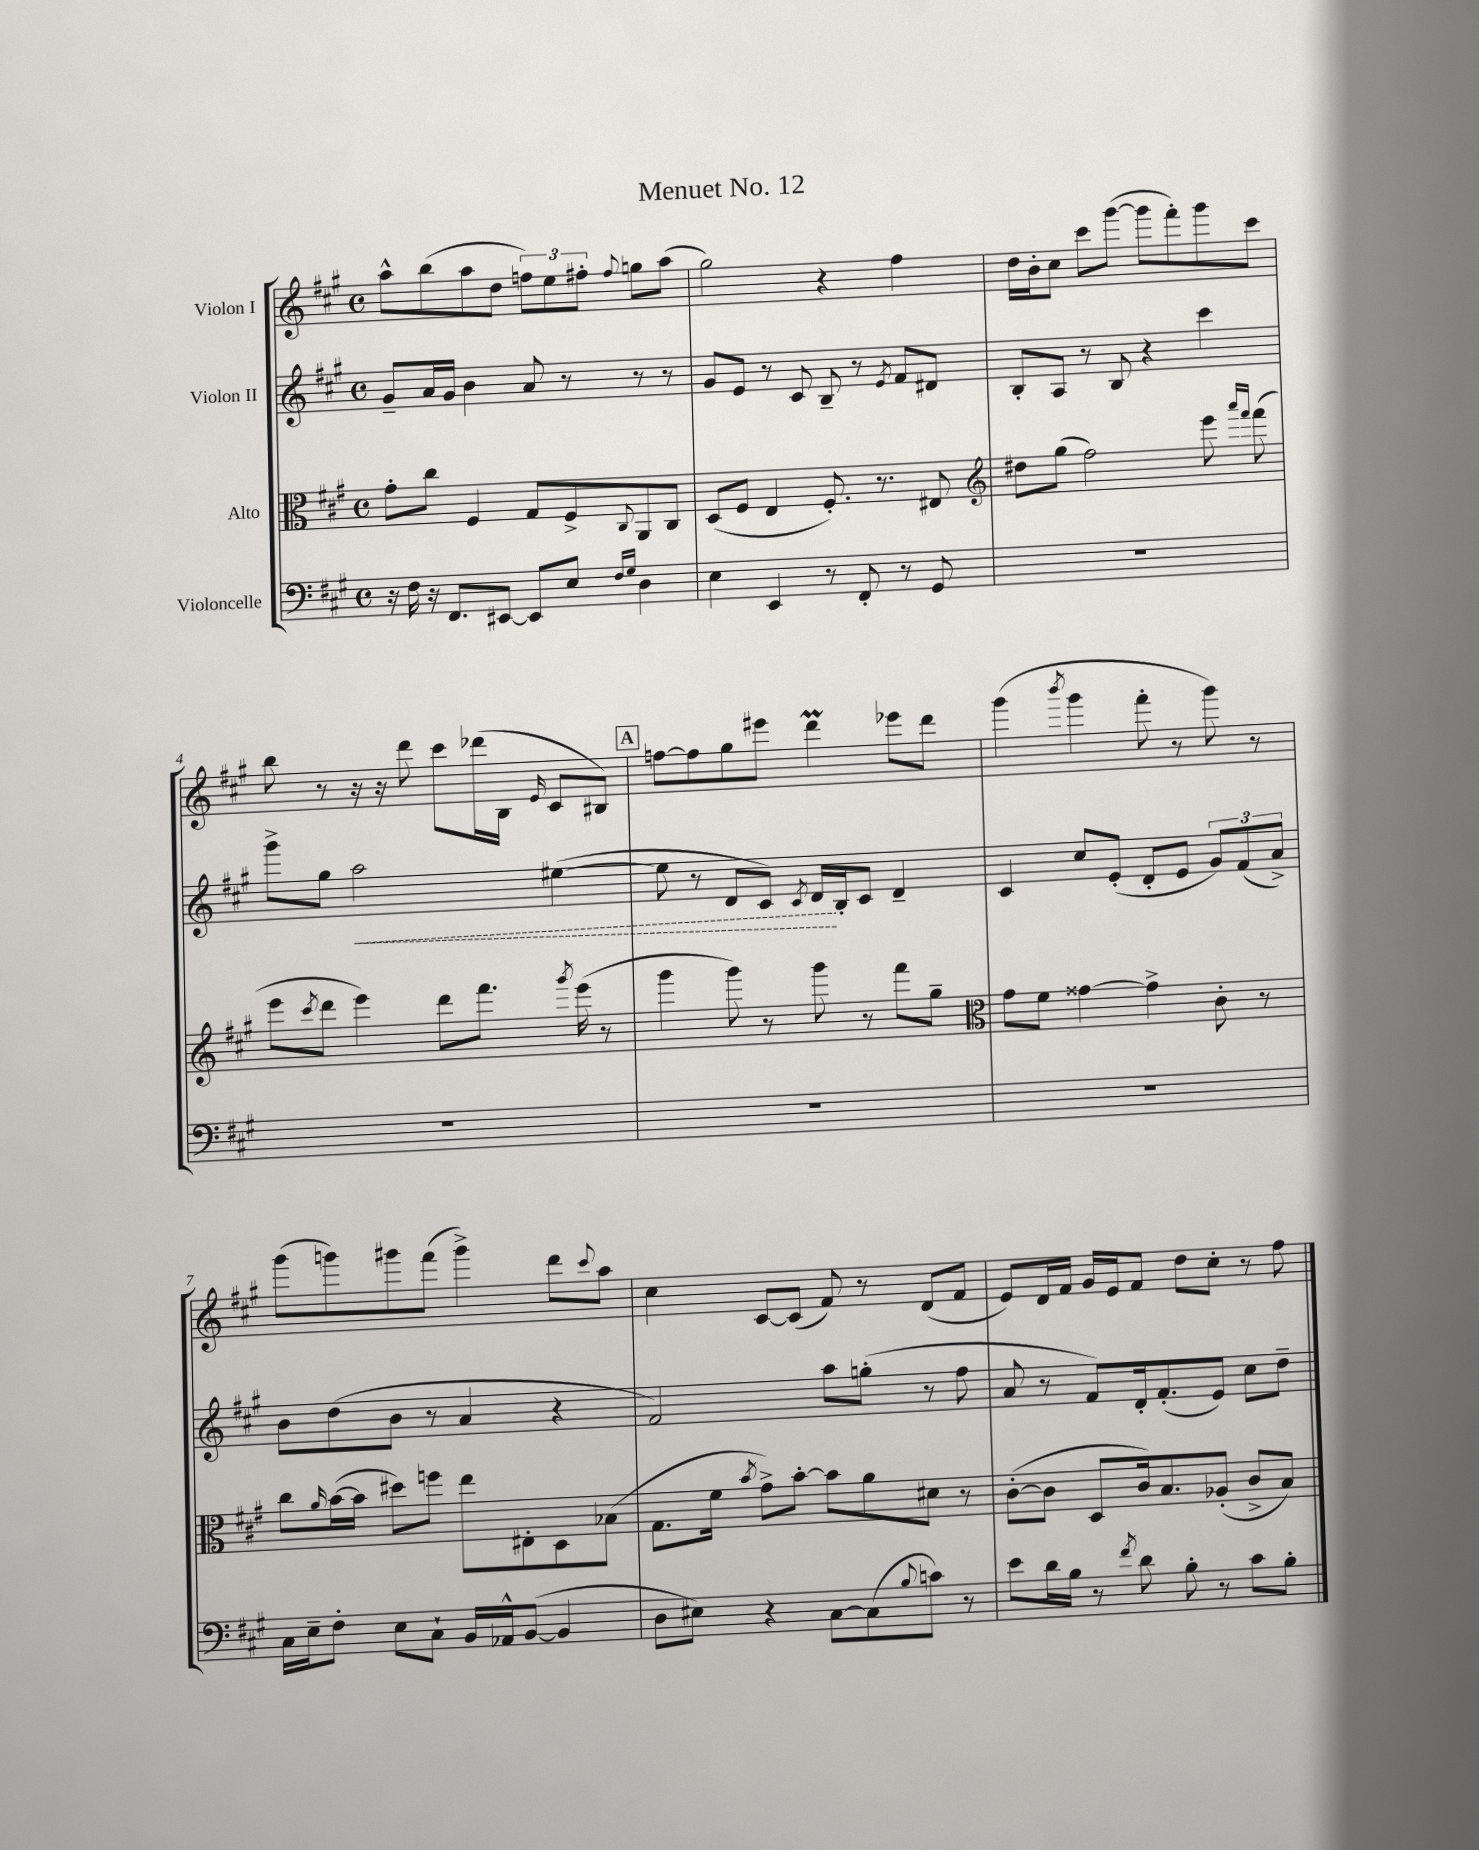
\header { title = "Menuet No. 12" }
<<
\new StaffGroup <<
\new Staff = "s0" \with { instrumentName = "Violon I" } {
    \clef treble \key a \major \defaultTimeSignature \time 4/4
    a''8-^ b''8( a''8 d''8 \tuplet 3/2 { f''8) e''8 fis''8-. } \appoggiatura { fis''8 } g''8 a''8( |
    gis''2) r4 fis''4 |
    d''16 b'16-. cis''8 cis'''8 gis'''8~( gis'''8 fis'''8-.) gis'''8 cis'''8 |
    b''8 r8 r16 r16 d'''8 cis'''8 des'''16( b16 \grace { e'16 } cis'8 bis8) |
    \mark \markup { \box "A" } f''8~ f''8 gis''8 eis'''8 d'''4\prall ees'''8 d'''8 |
    gis'''4( \acciaccatura { b'''8 } gis'''4 fis'''8-. r8 gis'''8) r8 |
    gis'''8( g'''8) gis'''8 fis'''8( gis'''4->) d'''8 \appoggiatura { cis'''8 } a''8 |
    cis''4 cis'8~ cis'8( fis'8) r8 d'8( fis'8 |
    e'8) d'16 fis'16 gis'16 e'16 fis'8 d''8 cis''8-. r8 fis''8 \bar "|." |
}
\new Staff = "s1" \with { instrumentName = "Violon II" } {
    \clef treble \key a \major \defaultTimeSignature \time 4/4
    gis'8-- a'16 gis'16 b'4 a'8 r8 r8 r8 |
    gis'8 e'8 r8 cis'8 b8-- r8 \acciaccatura { e'8 } fis'8 dis'8 |
    b8-. a8 r8 b8 r4 cis'''4 |
    gis'''8-> gis''8 \once \override Hairpin.style = #'dashed-line a''2\< eis''4~( |
    \mark \markup { \box "A" } eis''8 r8 d'8 cis'8) \acciaccatura { cis'8 } d'16\! b16-. cis'8 d'4-- |
    cis'4 cis''8 e'8-.( d'8-. e'8 \tuplet 3/2 { gis'8) fis'8( a'8->) } |
    b'8 d''8( b'8 r8 a'4 r4 |
    fis'2) a''8 g''8-.( r8 fis''8 |
    a'8 r8 fis'8) d'16-. fis'8.-.( e'8) cis''8 d''8-- \bar "|." |
}
\new Staff = "s2" \with { instrumentName = "Alto" } {
    \clef alto \key a \major \defaultTimeSignature \time 4/4
    gis'8-. cis''8 fis4 gis8 fis8-> \appoggiatura { cis8 } a,8 cis8 |
    d8( fis8 e4 fis8.-.) r8. eis8 |
    \clef treble dis''8 gis''8( fis''2) e'''8 \grace { a'''16 fis'''16 } fis'''8( |
    e'''8 \acciaccatura { cis'''8 } d'''8 e'''4) d'''8 fis'''8. \acciaccatura { gis'''8 } e'''16( r8 |
    \mark \markup { \box "A" } gis'''4 gis'''8) r8 gis'''8 r8 fis'''8 gis''8-- |
    \clef alto gis'8 fis'8 gisis'4~ gisis'4-> cis'8-. r8 |
    cis''8 \grace { a'16 } b'16~( b'16 dis''8) f''8 e''8 eis8-. d8 bes8( |
    gis8. fis'16 \acciaccatura { b'8 } gis'8->) b'8~-. b'8 a'8 dis'8 r8 |
    cis'8~-.( cis'8 d8 cis'16) b8. aes8-.( cis'8-> b8) \bar "|." |
}
\new Staff = "s3" \with { instrumentName = "Violoncelle" } {
    \clef bass \key a \major \defaultTimeSignature \time 4/4
    r16 fis16 r16 fis,8. eis,8~ eis,8 e8 \grace { fis16 gis16 } d4 |
    e4 e,4 r8 fis,8-. r8 gis,8 |
    R1 |
    R1 |
    \mark \markup { \box "A" } R1 |
    R1 |
    cis16 e16-- fis8-. e8 cis8-! b,16 aes,16-^ b,8~( b,4 |
    d8 eis8) r4 cis8~ cis8( \appoggiatura { b8 } c'8) r8 |
    e'8 d'16 b16 r8 \acciaccatura { fis'8 } d'8 b8-. r8 cis'8 b8-. \bar "|." |
}
>>
>>
